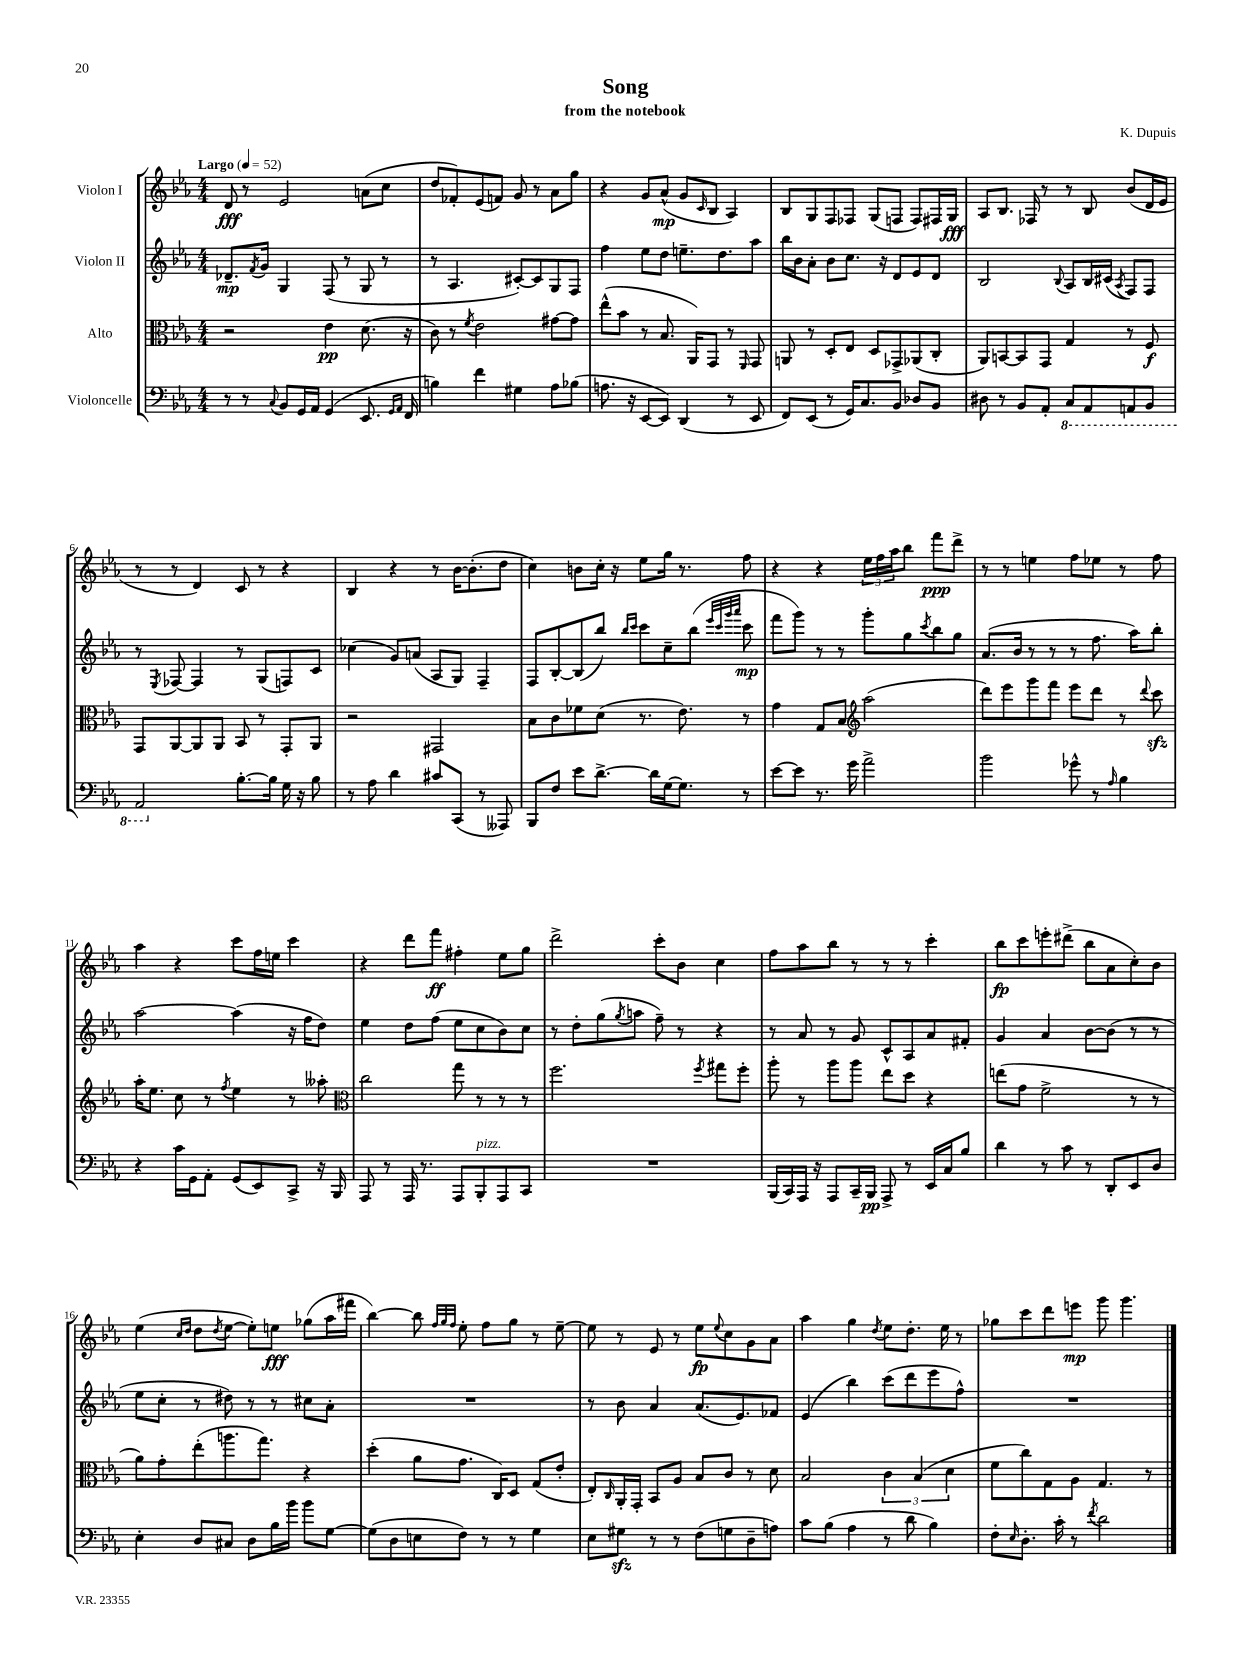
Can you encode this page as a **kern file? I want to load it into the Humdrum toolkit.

**kern	**dynam	**kern	**dynam	**kern	**dynam	**kern	**dynam
*part4	*part4	*part3	*part3	*part2	*part2	*part1	*part1
*staff4	*staff4	*staff3	*staff3	*staff2	*staff2	*staff1	*staff1
*I"Violoncelle	*	*I"Alto	*	*I"Violon II	*	*I"Violon I	*
*clefF4	*	*clefC3	*	*clefG2	*	*clefG2	*
*k[b-e-a-]	*	*k[b-e-a-]	*	*k[b-e-a-]	*	*k[b-e-a-]	*
*M4/4	*	*M4/4	*	*M4/4	*	*M4/4	*
*MM52	*	*MM52	*	*MM52	*	*MM52	*
=1	=1	=1	=1	=1	=1	=1	=1
!	!	!	!	!	!	!LO:TX:a:B:t=Largo	!
8r	.	2r	.	8.d-X~/L	mp	8d/	fff
8r	.	.	.	.	.	8r	.
.	.	.	.	8qf/	.	.	.
.	.	.	.	16g/Jk	.	.	.
8qqC/	.	.	.	.	.	.	.
8BB-/L	.	.	.	4G/	.	2e-/	.
16GG/L	.	.	.	.	.	.	.
16AA-/JJ	.	.	.	.	.	.	.
(4GG/	.	4e-\	pp	(8F/	.	.	.
.	.	.	.	8r	.	.	.
8.EE-/	.	(8.d\	.	8G/	.	(8an\L	.
.	.	.	.	8r	.	8cc\J	.
16qqGG/LL	.	.	.	.	.	.	.
16qqAA-/JJ	.	.	.	.	.	.	.
16FF/	.	16r	.	.	.	.	.
=2	=2	=2	=2	=2	=2	=2	=2
4Bn\)	.	8c\)	.	8r	.	8dd/L	.
.	.	8r	.	4.A-/	.	8f-X'/)	.
.	.	8qf/	.	.	.	.	.
4f\	.	2e-\	.	.	.	(8e-/	.
.	.	.	.	.	.	8fn/J)	.
4G#X\	.	.	.	[8c#X'/L)	.	8g/	.
.	.	.	.	8c#/]	.	8r	.
8A-\L	.	[8g#X\L	.	8G/	.	8a-\L	.
(8B-X\J	.	8g#\J]	.	8F/J	.	8gg\J	.
=3	=3	=3	=3	=3	=3	=3	=3
8.An\	.	(8ee-^^\L	.	4ff\	.	4r	.
.	.	8b-\J	.	.	.	.	.
16r	.	.	.	.	.	.	.
[8EE-/L	.	8r	.	8ee-\L	.	8g/L	.
8EE-/J])	.	8.B-/	.	8dd\J	.	(8a-^^/J	mp
(4DD/	.	.	.	8.een~\L	.	8g/L	.
.	.	16AA-/KL)	.	.	.	.	.
.	.	.	.	.	.	16qqc/	.
.	.	8GG/J	.	.	.	8B-/J	.
.	.	.	.	8.dd\	.	.	.
8r	.	8r	.	.	.	4A-/)	.
.	.	16qqFF/	.	.	.	.	.
8EE-/	.	8GG/	.	8aa-\J	.	.	.
=4	=4	=4	=4	=4	=4	=4	=4
8FF/L)	.	8AAn/	.	16bb-\LL	.	8B-/L	.
.	.	.	.	16b-\J	.	.	.
(8EE-/J	.	8r	.	8a-'\J	.	8G/	.
8r	.	8D'/L	.	8b-\L	.	8F/	.
16GG/KL)	.	8E-/J	.	8.cc\J	.	8F-X/J	.
8.C/	.	.	.	.	.	.	.
.	.	8D/L	.	.	.	(8G/L	.
.	.	.	.	16r	.	.	.
8BB-/J	.	8GG-X^/	.	8d/L	.	8Fn/J	.
8D-X/L	.	(8AA-X/	.	8e-/	.	8F/L)	.
8BB-/J	.	8C'/J	.	8d/J	.	16F#X/L	.
.	.	.	.	.	.	16G/JJ	fff
=5	=5	=5	=5	=5	=5	=5	=5
8D#X\	.	8AA-/L)	.	2B-/	.	8A-/L	.
8r	.	[8BBn/	.	.	.	8.B-/J	.
8BB-/L	.	8BB/]	.	.	.	.	.
.	.	.	.	.	.	16F-X/	.
8AA-'/J	.	8GG/J	.	.	.	8r	.
.	.	.	.	8qqB-/	.	.	.
*8ba	*	*	*	*	*	*	*
8CC/L	.	4G/	.	8A-/L	.	8r	.
8AAA-/	.	.	.	16B-/L	.	8B-/	.
.	.	.	.	(16c#X/JJ	.	.	.
.	.	.	.	8qA-/	.	.	.
8AAAn/	.	8r	.	8F/L)	.	(8b-/L	.
8BBB-/J	.	8F/	f	8F/J	.	16d/L	.
.	.	.	.	.	.	16e-/JJ	.
!!LO:LB:g=z
=6	=6	=6	=6	=6	=6	=6	=6
2AAA-/	.	8GG/L	.	8r	.	8r	.
.	.	.	.	8qE-/	.	.	.
.	.	[8AA-/	.	[8F-X/	.	8r	.
.	.	8AA-/]	.	4F-/]	.	4d/)	.
.	.	8AA-/J	.	.	.	.	.
*X8ba	*	*	*	*	*	*	*
[8.B-'\L	.	8BB-/	.	8r	.	8c/	.
.	.	8r	.	(8G/L	.	8r	.
16B-\Jk]	.	.	.	.	.	.	.
16G\	.	8GG'/L	.	8Fn/)	.	4r	.
16r	.	.	.	.	.	.	.
8B-\	.	8AA-/J	.	8c/J	.	.	.
=7	=7	=7	=7	=7	=7	=7	=7
8r	.	2r	.	(4cc-X\	.	4B-/	.
8A-\	.	.	.	.	.	.	.
4d\	.	.	.	8g/L)	.	4r	.
.	.	.	.	(8an/J	.	.	.
8c#X/L	.	2GG#X/	.	8A-/L	.	8r	.
(8CC/J	.	.	.	8G/J)	.	[16b-\KL	.
.	.	.	.	.	.	(8.b-'\]	.
8r	.	.	.	4F~/	.	.	.
8AAA--X/)	.	.	.	.	.	8dd\J	.
=8	=8	=8	=8	=8	=8	=8	=8
8BBB-/L	.	8B-\L	.	8F/L	.	4cc\)	.
8F/J	.	8c\	.	[8B-'/	.	.	.
8e-\L	.	8f-X\	.	(8B-/]	.	8bn\L	.
[8.d^\J	.	(8d\J	.	8bb-/J)	.	16cc'\Jk	.
.	.	.	.	.	.	16r	.
.	.	.	.	16qqbb-/LL	.	.	.
.	.	.	.	16qqccc/JJ	.	.	.
.	.	8.r	.	8ccc\L	.	8ee-\L	.
16d\LL]	.	.	.	.	.	.	.
[16G\J	.	.	.	8cc~\	.	16gg\Jk	.
8.G\J]	.	8.e-\)	.	.	.	8.r	.
.	.	.	.	(8bb-\J	.	.	.
.	.	.	.	32qqeee-/LLL	.	.	.
.	.	.	.	32qqccc/	.	.	.
.	.	.	.	32qqggg/	.	.	.
.	.	.	.	32qqaaa-/JJJ	.	.	.
8r	.	8r	.	8ccc\	mp	8ff\	.
=9	=9	=9	=9	=9	=9	=9	=9
[8e-\L	.	4g\	.	8fff\L	.	4r	.
8e-\J]	.	.	.	8ggg\J)	.	.	.
8.r	.	8G/L	.	8r	.	4r	.
.	.	8B-/J	.	8r	.	.	.
16g\	.	.	.	.	.	.	.
*	*	*clefG2	*	*	*	*	*
2a-^\	.	(2aa-\	.	8ggg'\L	.	24ee-\LL	.
.	.	.	.	.	.	24ff\	.
.	.	.	.	.	.	24aa-\J	.
.	.	.	.	8gg\	.	8bb-\J	.
.	.	.	.	8qccc/	.	.	.
.	.	.	.	8bb-\	.	8fff\L	ppp
.	.	.	.	8gg\J	.	8ddd^\J	.
=10	=10	=10	=10	=10	=10	=10	=10
2b-\	.	8ddd\L)	.	(8.a-/L	.	8r	.
.	.	8eee-\	.	.	.	8r	.
.	.	.	.	16b-/Jk	.	.	.
.	.	8ggg\	.	8r	.	4een\	.
.	.	8fff\J	.	8r	.	.	.
8g-X^^\	.	8eee-\L	.	8r	.	8ff\L	.
8r	.	8ddd\J	.	8.ff\	.	8ee-X\J	.
16qqA-/	.	.	.	.	.	.	.
4B-\	.	8r	.	.	.	8r	.
.	.	.	.	16aa-\KL)	.	.	.
.	.	8qqddd/	.	.	.	.	.
.	.	8ccczz\	.	8bb-'\J	.	8ff\	.
!!LO:LB:g=z
=11	=11	=11	=11	=11	=11	=11	=11
4r	.	16aa-'\KL	.	[2aa-\	.	4aa-\	.
.	.	8.ee-\J	.	.	.	.	.
16c\LL	.	8cc\	.	.	.	4r	.
16GG\J	.	.	.	.	.	.	.
8AA-'\J	.	8r	.	.	.	.	.
.	.	8qff/	.	.	.	.	.
(8GG/L	.	4ee-\	.	(4aa-\]	.	8ccc\L	.
8EE-/)	.	.	.	.	.	16ff\L	.
.	.	.	.	.	.	16een\JJ	.
8CC^/J	.	8r	.	16r	.	4ccc\	.
.	.	.	.	16ff\KL	.	.	.
16r	.	8aa--X'\	.	8dd\J)	.	.	.
16BBB-/	.	.	.	.	.	.	.
=12	=12	=12	=12	=12	=12	=12	=12
*	*	*clefC3	*	*	*	*	*
8AAA-/	.	2cc\	.	4ee-\	.	4r	.
8r	.	.	.	.	.	.	.
16AAA-/	.	.	.	8dd\L	.	8ddd\L	.
8.r	.	.	.	.	.	.	.
.	.	.	.	(8ff\J	.	8fff\J	ff
8AAA-/L	.	8gg\	.	8ee-\L	.	4ff#X'\	.
!LO:TX:a:i:t=pizz.	!	!	!	!	!	!	!
8BBB-'/	.	8r	.	8cc\	.	.	.
8AAA-/	.	8r	.	8b-\)	.	8ee-\L	.
8CC/J	.	8r	.	8cc\J	.	8gg\J	.
=13	=13	=13	=13	=13	=13	=13	=13
1r	.	2.ff\	.	8r	.	2ddd^\	.
.	.	.	.	8dd'\L	.	.	.
.	.	.	.	(8gg\	.	.	.
.	.	.	.	8qgg/	.	.	.
.	.	.	.	8aan\J	.	.	.
.	.	.	.	8ff~\)	.	8ccc'\L	.
.	.	.	.	8r	.	8b-\J	.
.	.	8qff/	.	.	.	.	.
.	.	8gg#X\L	.	4r	.	4cc\	.
.	.	8ff'\J	.	.	.	.	.
=14	=14	=14	=14	=14	=14	=14	=14
(16BBB-/LL	.	8aa-'\	.	8r	.	8ff\L	.
16CC/)	.	.	.	.	.	.	.
16AAA-/JJ	.	8r	.	8a-/	.	8aa-\	.
16r	.	.	.	.	.	.	.
8AAA-/L	.	8aa-\L	.	8r	.	8bb-\J	.
16CC~/L	.	8aa-\J	.	8g/	.	8r	.
16BBB-/JJ	pp	.	.	.	.	.	.
8AAA-^/	.	8ee-\L	.	8c^^/L	.	8r	.
8r	.	8dd\J	.	8A-/	.	8r	.
16EE-/LL	.	4r	.	8a-/	.	4ccc'\	.
16C/J	.	.	.	.	.	.	.
8B-/J	.	.	.	8f#X'/J	.	.	.
=15	=15	=15	=15	=15	=15	=15	=15
4d\	.	(8een\L	.	4g/	.	8bb-\L	fp
.	.	8g\J	.	.	.	8ccc\	.
8r	.	2f^\	.	4a-/	.	8eeen'\	.
8c\	.	.	.	.	.	(8ddd#X^\J	.
8r	.	.	.	[8b-\L	.	8bb-\L	.
8DD'/L	.	.	.	(8b-\J]	.	8a-\	.
8EE-/	.	8r	.	8r	.	8cc'\)	.
8D/J	.	8r	.	8r	.	8b-\J	.
!!LO:LB:g=z
=16	=16	=16	=16	=16	=16	=16	=16
4E-'\	.	8a-\L)	.	8ee-\L	.	(4ee-\	.
.	.	8g'\	.	8cc'\J	.	.	.
.	.	.	.	.	.	16qqcc/LL	.
.	.	.	.	.	.	16qqdd/JJ	.
8D/L	.	(8ee-'\	.	8r	.	8dd\L	.
.	.	.	.	.	.	8qdd/	.
8C#X/J	.	8.aan\	.	8dd#X\)	.	[8ee-\J	.
8D\L	.	.	.	8r	.	8ee-'\L])	.
.	.	8.gg\J)	.	.	.	.	.
16B-\L	.	.	.	8r	.	8een\J	fff
16b-\JJ	.	.	.	.	.	.	.
8b-\L	.	4r	.	8cc#X\L	.	(8gg-X\L	.
[8G\J	.	.	.	8a-'\J	.	16aa-\L	.
.	.	.	.	.	.	16fff#X\JJ	.
=17	=17	=17	=17	=17	=17	=17	=17
(8G\L]	.	(4dd'\	.	1r	.	[4bb-\)	.
8D\	.	.	.	.	.	.	.
8En\	.	8a-\L	.	.	.	8bb-\]	.
.	.	.	.	.	.	32qqff/LLL	.
.	.	.	.	.	.	32qqgg/	.
.	.	.	.	.	.	32qqff/JJJ	.
8F\J)	.	8.g\J	.	.	.	8ee-'\	.
8r	.	.	.	.	.	8ff\L	.
.	.	16C/KL)	.	.	.	.	.
8r	.	8D/J	.	.	.	8gg\J	.
4G\	.	(8G/L	.	.	.	8r	.
.	.	8e-'/J	.	.	.	[8ee-~\	.
=18	=18	=18	=18	=18	=18	=18	=18
8E-\L	.	8E-'/L)	.	8r	.	8ee-\]	.
.	.	16qqC/	.	.	.	.	.
8G#Xzz\J	.	16AA-'/L	.	8b-\	.	8r	.
.	.	16GG'/JJ	.	.	.	.	.
8r	.	8BB-/L	.	4a-/	.	8e-/	.
8r	.	8A-/J	.	.	.	8r	.
(8F\L	.	8B-/L	.	(8.a-/L	.	8ee-\L	fp
.	.	.	.	.	.	8qqee-/	.
8Gn\	.	8c/J	.	.	.	8cc\	.
.	.	.	.	8.e-/)	.	.	.
8D~\	.	8r	.	.	.	8g\	.
8An\J)	.	8d\	.	8f-X/J	.	8a-\J	.
=19	=19	=19	=19	=19	=19	=19	=19
8c\L	.	2B-/	.	(4e-/	.	4aa-\	.
(8B-\J	.	.	.	.	.	.	.
4A-\	.	.	.	4bb-\)	.	4gg\	.
.	.	.	.	.	.	8qdd/	.
8r	.	6c\	.	(8ccc\L	.	8ee-\L	.
8d\	.	.	.	8ddd\	.	8.dd'\J	.
.	.	(6B-/	.	.	.	.	.
4B-\)	.	.	.	8eee-\	.	.	.
.	.	.	.	.	.	16ee-\	.
.	.	6d\	.	.	.	.	.
.	.	.	.	8ff^^\J)	.	8r	.
=20	=20	=20	=20	=20	=20	=20	=20
8F'\L	.	8f\L	.	1r	.	8gg-X\L	.
16qqE-/	.	.	.	.	.	.	.
8.D'\J	.	8cc\)	.	.	.	8ccc\	.
.	.	8G\	.	.	.	8ddd\	.
16c'\	.	.	.	.	.	.	.
8r	.	8A-\J	.	.	.	8eeen\J	mp
8qf/	.	.	.	.	.	.	.
2d\	.	4.G/	.	.	.	8ggg\	.
.	.	.	.	.	.	4.ggg\	.
.	.	8r	.	.	.	.	.
==	==	==	==	==	==	==	==
*-	*-	*-	*-	*-	*-	*-	*-
